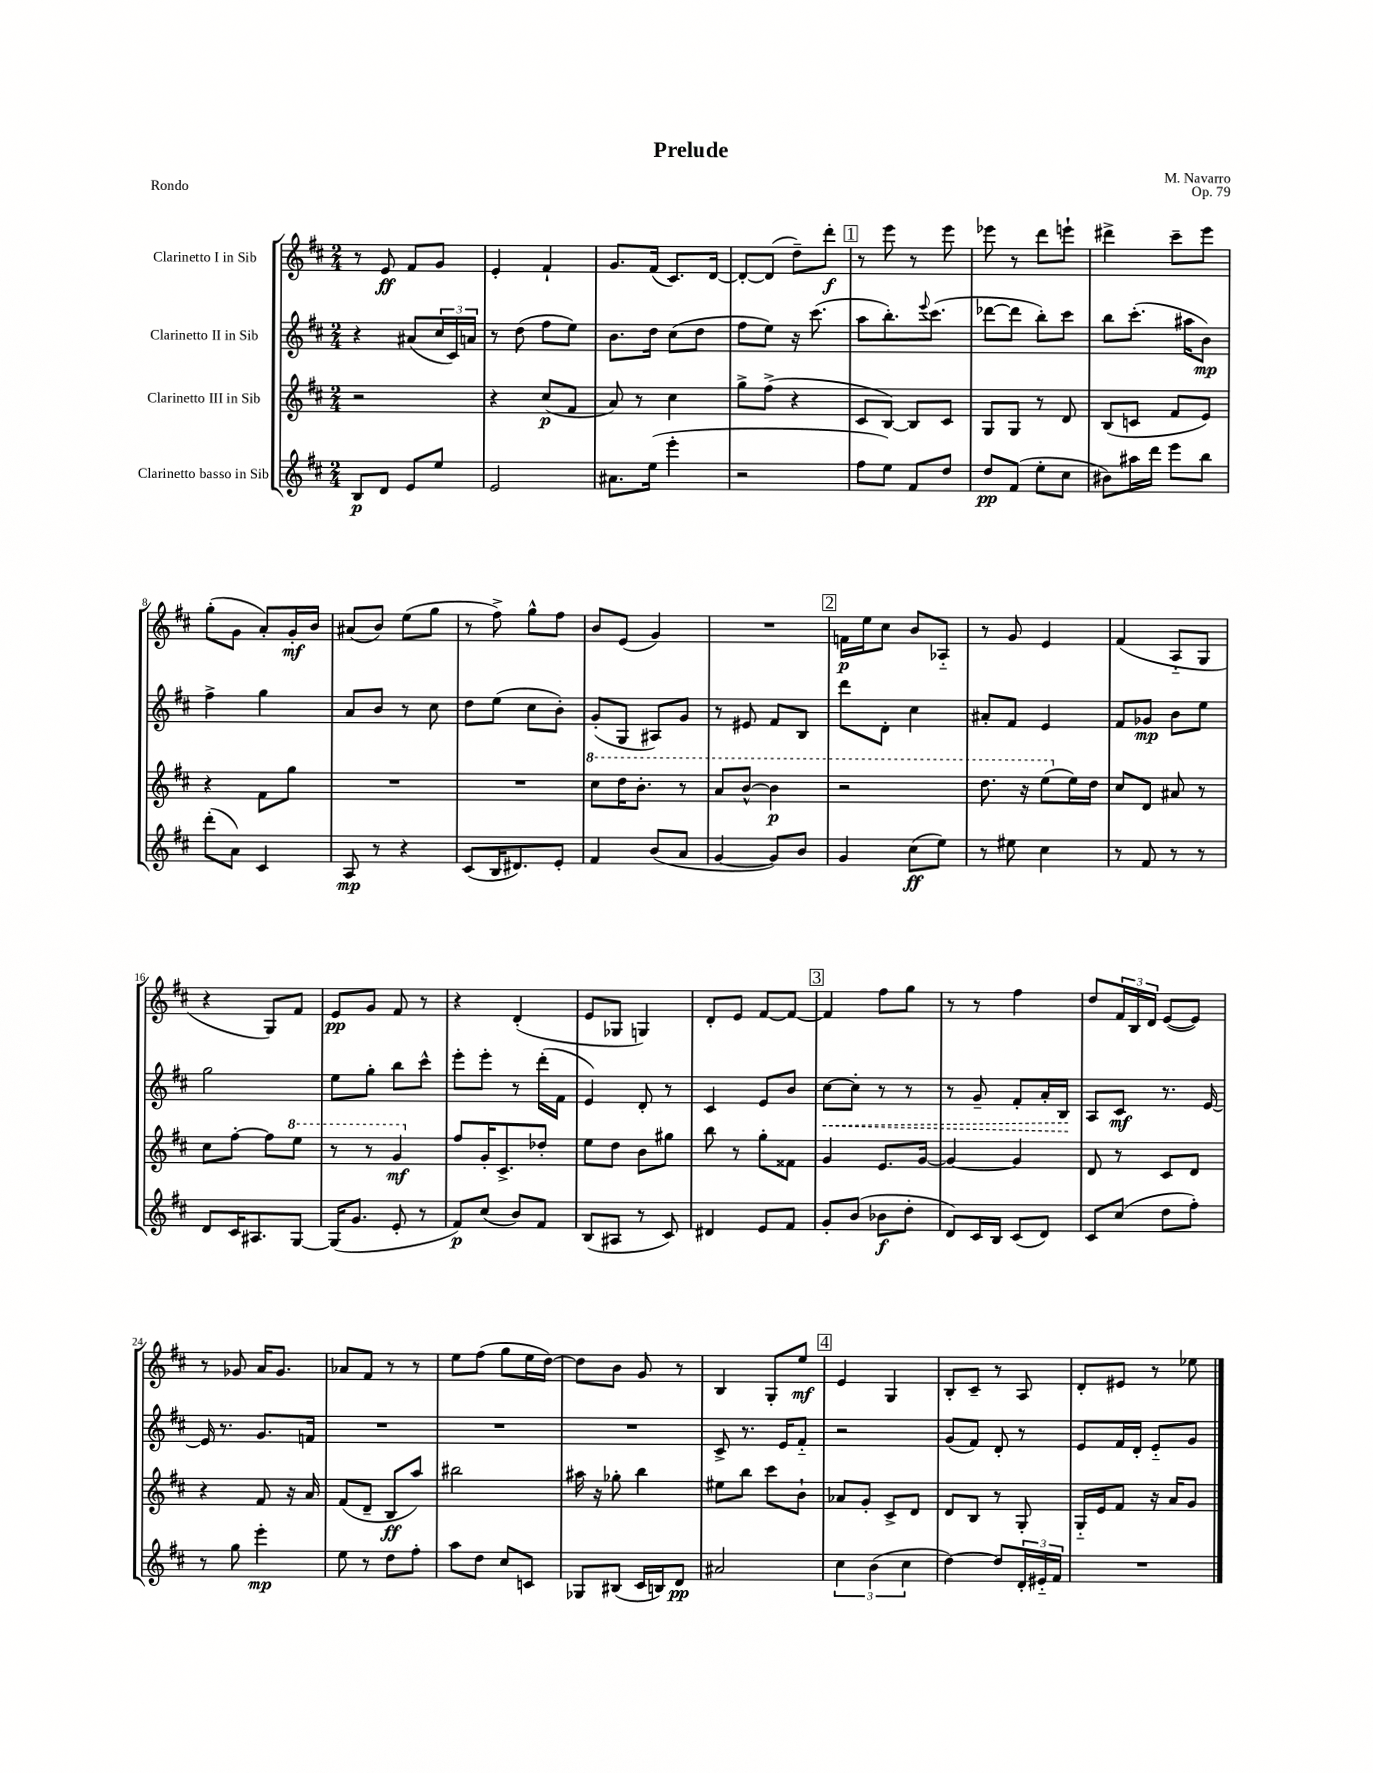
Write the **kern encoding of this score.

**kern	**kern	**kern	**kern
*staff4	*staff3	*staff2	*staff1
*clefG2	*clefG2	*clefG2	*clefG2
*k[f#c#]	*k[f#c#]	*k[f#c#]	*k[f#c#]
*M2/4	*M2/4	*M2/4	*M2/4
8B	2r	4r	8r
8d	.	.	8e
8e	.	(8a#	8f#
8ee	.	24cc#	8g
.	.	24c#)	.
.	.	24a	.
=	=	=	=
2e	4r	8r	4e'
.	.	(8dd	.
.	(8cc#	8ff#	4f#`
.	8f#	8ee)	.
=	=	=	=
8.a#	8a)	8.b	8.g
.	8r	.	.
(16ee	.	16dd	(16f#
4eee'	4cc#	(8cc#	8.c#)
.	.	8dd	.
.	.	.	[16d
=	=	=	=
2r	8gg^	8ff#	8d'_
.	(8ff#^	8ee)	(8d]
.	4r	16r	8dd~)
.	.	(8.ccc#	.
.	.	.	8ddd'
=	=	=	=
8ff#	8c#	8aa	8r
8ee)	[8B)	8.bb')	8eee
8f#	8B]	.	8r
.	.	8qqeee	.
.	.	(8.ccc#	.
8dd	8c#	.	8eee
=	=	=	=
8dd	8G	[8ddd-	8eee-
(8f#	8G	8ddd-]	8r
8ee'	8r	8bb')	8ddd
8cc#	8d	8ccc#	8eee`
=	=	=	=
8b#)	(8B	8bb	4ddd#^
16aa#	8c	(8.ccc#'	.
16ddd	.	.	.
8eee	8f#	.	8ccc#~
.	.	16aa#	.
8bb	8e)	8b)	8eee
=	=	=	=
(8ddd'	4r	4ff#^	(8gg'
8a)	.	.	8g
4c#	8f#	4gg	8a')
.	8gg	.	16g'
.	.	.	16b
=	=	=	=
8A	2r	8a	(8a#
8r	.	8b	8b)
4r	.	8r	(8ee
.	.	8cc#	8gg
=	=	=	=
(8c#	2r	8dd	8r
16B	.	(8ee	8ff#^)
8.d#)	.	.	.
.	.	8cc#	8gg^^
8e'	.	8b')	8ff#
=	=	=	=
4f#	8ccc#	(8g'	8b
.	16ddd	8G	(8e
.	8.bb'	.	.
(8b	.	8A#)	4g)
8a	8r	8g	.
=	=	=	=
[4g	8aa	8r	2r
.	[8bb^^	8e#	.
8g])	4bb]	8f#	.
8b	.	8B	.
=	=	=	=
4g	2r	8ddd	16f
.	.	.	16ee
.	.	8d'	8cc#
(8cc#	.	4cc#	8b
8ee)	.	.	8A-'~
=	=	=	=
8r	8.ddd	8a#'	8r
8ee#	.	8f#	8g
.	16r	.	.
4cc#	(8eee	4e	4e
.	16ee)	.	.
.	16dd	.	.
=	=	=	=
8r	8cc#	8f#	(4f#
8f#	8d	8g-	.
8r	8a#	8b	8A'~
8r	8r	8ee	8G
=	=	=	=
8d	8cc#	2gg	4r
16c#	[8ff#'	.	.
8.A#	.	.	.
.	8ff#]	.	8G)
[8G	8eee	.	8f#
=	=	=	=
(16G]	8r	8ee	8e
8.g	.	.	.
.	8r	8gg'	8g
8e'	4gg	8bb	8f#
8r	.	8ccc#^^	8r
=	=	=	=
8f#)	8ff#	8eee'	4r
(8cc#	16g'	8eee'	.
.	8.c#^	.	.
8b)	.	8r	(4d'
8f#	8dd-'	(16ddd'	.
.	.	16f#	.
=	=	=	=
(8B	8ee	4e)	8e
8A#	8dd	.	8G-
8r	8b	8d'	4G)
8c#)	8gg#	8r	.
=	=	=	=
4d#	8bb	4c#	8d'
.	8r	.	8e
8e	8gg'	8e	[8f#
8f#	8f##	8b	8f#_
=	=	=	=
8g'	4g	[8cc#	4f#]
(8b	.	8cc#']	.
8b-	8.e	8r	8ff#
8dd'	.	8r	8gg
.	[16g	.	.
=	=	=	=
8d)	4g_	8r	8r
16c#	.	8g~	8r
16B	.	.	.
(8c#	4g]	8f#'	4ff#
8d)	.	16a'	.
.	.	16B	.
=	=	=	=
8c#	8d	8A	8dd
(8cc#	8r	8c#	24f#
.	.	.	24B
.	.	.	24d
8dd	8c#	8.r	([8e
8ff#')	8d	.	8e])
.	.	[16e	.
=	=	=	=
8r	4r	16e]	8r
.	.	8.r	.
8gg	.	.	8g-
4eee'	8f#	8.g	16a
.	.	.	8.g-
.	16r	.	.
.	16a	16f	.
=	=	=	=
8ee	(8f#	2r	8a-
8r	8d~	.	8f#
8dd	8B	.	8r
8ff#'	8aa)	.	8r
=	=	=	=
8aa	2bb#	2r	8ee
8dd	.	.	(8ff#
8cc#	.	.	8gg
8c	.	.	16ee
.	.	.	[16dd)
=	=	=	=
8G-	16aa#	2r	8dd]
.	16r	.	.
(8B#	8gg-'	.	8b
16c#	4bb	.	8g
16B)	.	.	.
8d	.	.	8r
=	=	=	=
2a#	8ee#	8c#^	4B
.	8bb	8.r	.
.	8ccc#	.	8G'
.	.	16e	.
.	8b`	8f#'~	8ee
=	=	=	=
6cc#	8a-	2r	4e
.	8g'	.	.
(6b	.	.	.
.	8c#^	.	4G
6cc#	.	.	.
.	8d	.	.
=	=	=	=
[4dd)	8d	(8g	8B'
.	8B	8f#)	8c#~
8dd]	8r	8d'	8r
24d'	8G'	8r	8A
24e#'~	.	.	.
24f#	.	.	.
=	=	=	=
2r	16G'~	8e	8d'
.	16e	.	.
.	8f#	16f#	8e#
.	.	16d'	.
.	16r	8e'~	8r
.	16a	.	.
.	8g	8g	8ee-
==	==	==	==
*-	*-	*-	*-
